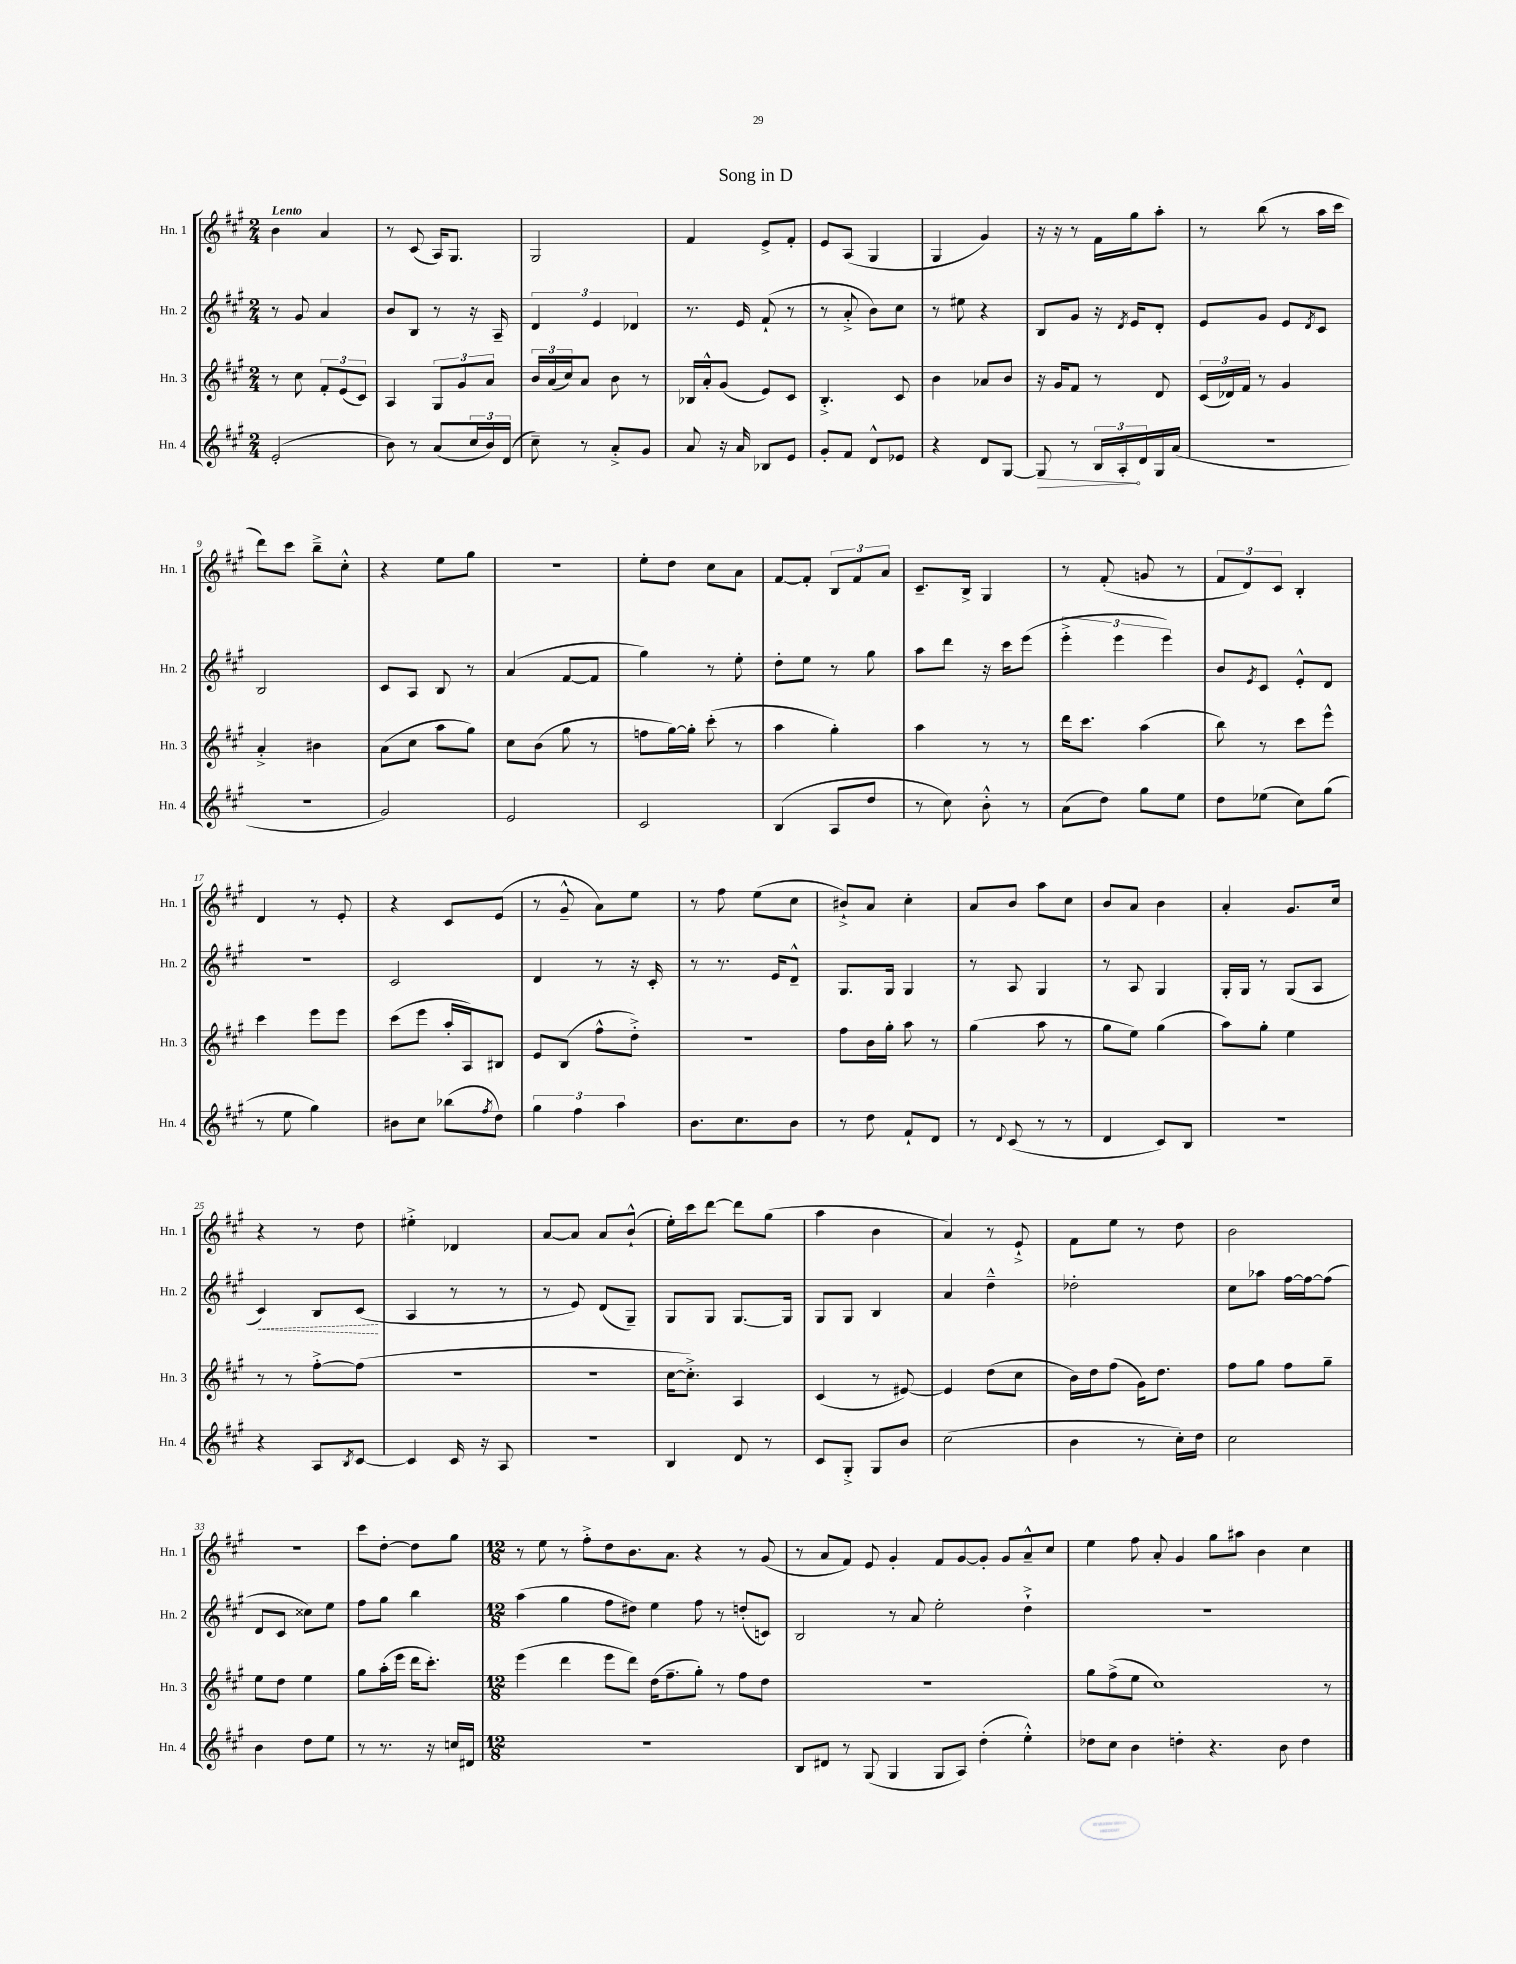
\header { title = "Song in D" }
<<
\new StaffGroup <<
\new Staff = "s0" \with { instrumentName = "Hn. 1" shortInstrumentName = "Hn. 1" } {
    \clef treble \key a \major \numericTimeSignature \time 2/4 \tempo "Lento"
    b'4 a'4 |
    r8 cis'8( a16) gis8. |
    gis2 |
    fis'4 e'8-> fis'8-. |
    e'8 a8( gis4 |
    gis4 gis'4) |
    r16 r16 r8 fis'16 gis''16 a''8-. |
    r8 b''8( r8 a''16 cis'''16 |
    d'''8) cis'''8 b''8---> cis''8-.-^ |
    r4 e''8 gis''8 |
    r2 |
    e''8-. d''8 cis''8 a'8 |
    fis'8~ fis'8-. \tuplet 3/2 { b8 fis'8 a'8 } |
    cis'8.-- b16-> gis4 |
    r8 fis'8-.( g'8 r8 |
    \tuplet 3/2 { fis'8 d'8) cis'8 } b4-. |
    d'4 r8 e'8-. |
    r4 cis'8 e'8( |
    r8 gis'8---^ a'8) e''8 |
    r8 fis''8 e''8( cis''8 |
    bis'8-!->) a'8 cis''4-. |
    a'8 b'8 a''8 cis''8 |
    b'8 a'8 b'4 |
    a'4-. gis'8. cis''16 |
    r4 r8 d''8 |
    eis''4-.-> des'4 |
    a'8~ a'8 a'8 b'8-!-^( |
    e''16-.) cis'''16 d'''8~ d'''8 gis''8( |
    a''4 b'4 |
    a'4) r8 e'8-!-> |
    fis'8 e''8 r8 d''8 |
    b'2 |
    R2 |
    cis'''8 d''8~-. d''8 gis''8 |
    \numericTimeSignature \time 12/8 r8 e''8 r8 fis''8-.-> d''8 b'8. a'8. r4 r8 gis'8( |
    r8 a'8 fis'8) e'8 gis'4-. fis'8 gis'8~ gis'8-. gis'8 a'8---^ cis''8 |
    e''4 fis''8 a'8-. gis'4 gis''8 ais''8 b'4 cis''4 \bar "|." |
}
\new Staff = "s1" \with { instrumentName = "Hn. 2" shortInstrumentName = "Hn. 2" } {
    \clef treble \key a \major \numericTimeSignature \time 2/4
    r8 gis'8 a'4 |
    b'8 b8 r8 r16 a16-- |
    \tuplet 3/2 { d'4 e'4 des'4 } |
    r8. e'16 fis'8-!( r8 |
    r8 a'8-.-> b'8) cis''8 |
    r8 eis''8 r4 |
    b8 gis'8 r16 \acciaccatura { d'8 } e'16 d'8-. |
    e'8 gis'8 e'8 \acciaccatura { d'8 } cis'8 |
    b2 |
    cis'8 a8 b8 r8 |
    a'4( fis'8~ fis'8 |
    gis''4) r8 e''8-. |
    d''8-. e''8 r8 gis''8 |
    a''8 d'''8 r16 cis'''16 e'''8( |
    \tuplet 3/2 { e'''4-.-> e'''4 e'''4) } |
    b'8 \acciaccatura { e'8 } cis'8 e'8-.-^ d'8 |
    R2 |
    cis'2 |
    d'4 r8 r16 cis'16-. |
    r8 r8. e'16 d'8---^ |
    gis8. gis16 gis4 |
    r8 a8 gis4 |
    r8 a8 gis4 |
    gis16-. gis16 r8 gis8( a8 |
    \once \override Hairpin.style = #'dashed-line cis'4\<) b8 cis'8\!( |
    a4 r8 r8 |
    r8 e'8) d'8( gis8--) |
    gis8 gis8 gis8.~ gis16 |
    gis8 gis8 b4 |
    a'4 d''4---^ |
    des''2-. |
    cis''8 aes''8 fis''16~ fis''16~ fis''8( |
    d'8 cis'8 cisis''8) e''8 |
    fis''8 gis''8 b''4 |
    \numericTimeSignature \time 12/8 a''4( gis''4 fis''8 dis''8) e''4 fis''8 r8 d''8-.( c'8) |
    b2 r8 a'8 e''2-. d''4-!-> |
    R1. \bar "|." |
}
\new Staff = "s2" \with { instrumentName = "Hn. 3" shortInstrumentName = "Hn. 3" } {
    \clef treble \key a \major \numericTimeSignature \time 2/4
    r8 cis''8 \tuplet 3/2 { fis'8-. e'8( cis'8) } |
    a4 \tuplet 3/2 { gis8 gis'8 a'8 } |
    \tuplet 3/2 { b'16 a'16( cis''16) } a'8 b'8 r8 |
    bes16 a'16-.-^ gis'8( e'8) cis'8 |
    b4.-.-> cis'8 |
    b'4 aes'8 b'8 |
    r16 gis'16 fis'8 r8 d'8 |
    \tuplet 3/2 { cis'16( des'16) fis'16 } r8 gis'4 |
    a'4-.-> bis'4 |
    a'8( cis''8 a''8 gis''8) |
    cis''8 b'8( gis''8 r8 |
    f''8 gis''16~) gis''16-. cis'''8-.( r8 |
    a''4 gis''4-.) |
    a''4 r8 r8 |
    d'''16 cis'''8. a''4( |
    b''8) r8 cis'''8 e'''8-^ |
    cis'''4 e'''8 e'''8 |
    cis'''8( e'''8 a''16-. a16) bis8 |
    e'8 b8( fis''8-^ d''8-.->) |
    r2 |
    fis''8 b'16 gis''16-. a''8 r8 |
    gis''4( a''8 r8 |
    gis''8 e''8) gis''4( |
    a''8) gis''8-. e''4 |
    r8 r8 fis''8~-.-> fis''8( |
    R2 |
    R2 |
    cis''16~ cis''8.-.->) a4 |
    cis'4( r8 eis'8~) |
    eis'4 d''8( cis''8 |
    b'16) d''16 fis''8( gis'16) d''8. |
    fis''8 gis''8 fis''8 gis''8-- |
    e''8 d''8 e''4 |
    gis''8 a''16-.( e'''16 d'''16 cis'''8.-.) |
    \numericTimeSignature \time 12/8 e'''4( d'''4 e'''8 d'''8) d''16( fis''8.-- gis''8-.) r8 fis''8 d''8 |
    R1. |
    gis''8 fis''8->( e''8 cis''1) r8 \bar "|." |
}
\new Staff = "s3" \with { instrumentName = "Hn. 4" shortInstrumentName = "Hn. 4" } {
    \clef treble \key a \major \numericTimeSignature \time 2/4
    e'2-.( |
    b'8) r8 a'8( \tuplet 3/2 { cis''16 b'16) d'16( } |
    cis''8--) r8 a'8-.-> gis'8 |
    a'8 r16 a'16 bes8 e'8 |
    gis'8-. fis'8 d'8-^ ees'8 |
    r4 d'8 gis8~ |
    \once \override Hairpin.circled-tip = ##t gis8\> r8 \tuplet 3/2 { b16 a16-.\! d'16 } gis16 a'16( |
    r2 |
    R2 |
    gis'2) |
    e'2 |
    cis'2 |
    b4( a8 d''8 |
    r8 cis''8) b'8-.-^ r8 |
    a'8( d''8) gis''8 e''8 |
    d''8 ees''8( cis''8) gis''8( |
    r8 e''8 gis''4) |
    bis'8 cis''8 bes''8( \acciaccatura { fis''8 } d''8) |
    \tuplet 3/2 { gis''4 fis''4 a''4 } |
    b'8. cis''8. b'8 |
    r8 d''8 fis'8-! d'8 |
    r8 \appoggiatura { d'8 } cis'8( r8 r8 |
    d'4 cis'8) b8 |
    R2 |
    r4 a8 \acciaccatura { b8 } cis'8~ |
    cis'4 cis'16 r16 a8 |
    R2 |
    b4 d'8 r8 |
    cis'8 gis8-.-> gis8 b'8 |
    cis''2( |
    b'4 r8 cis''16-.) d''16 |
    cis''2 |
    b'4 d''8 e''8 |
    r8 r8. r16 c''16 dis'16 |
    \numericTimeSignature \time 12/8 R1. |
    b8 dis'8 r8 gis8( gis4 gis8 a8) d''4-.( e''4-.-^) |
    des''8 cis''8 b'4 d''4-. r4. b'8 d''4 \bar "|." |
}
>>
>>
